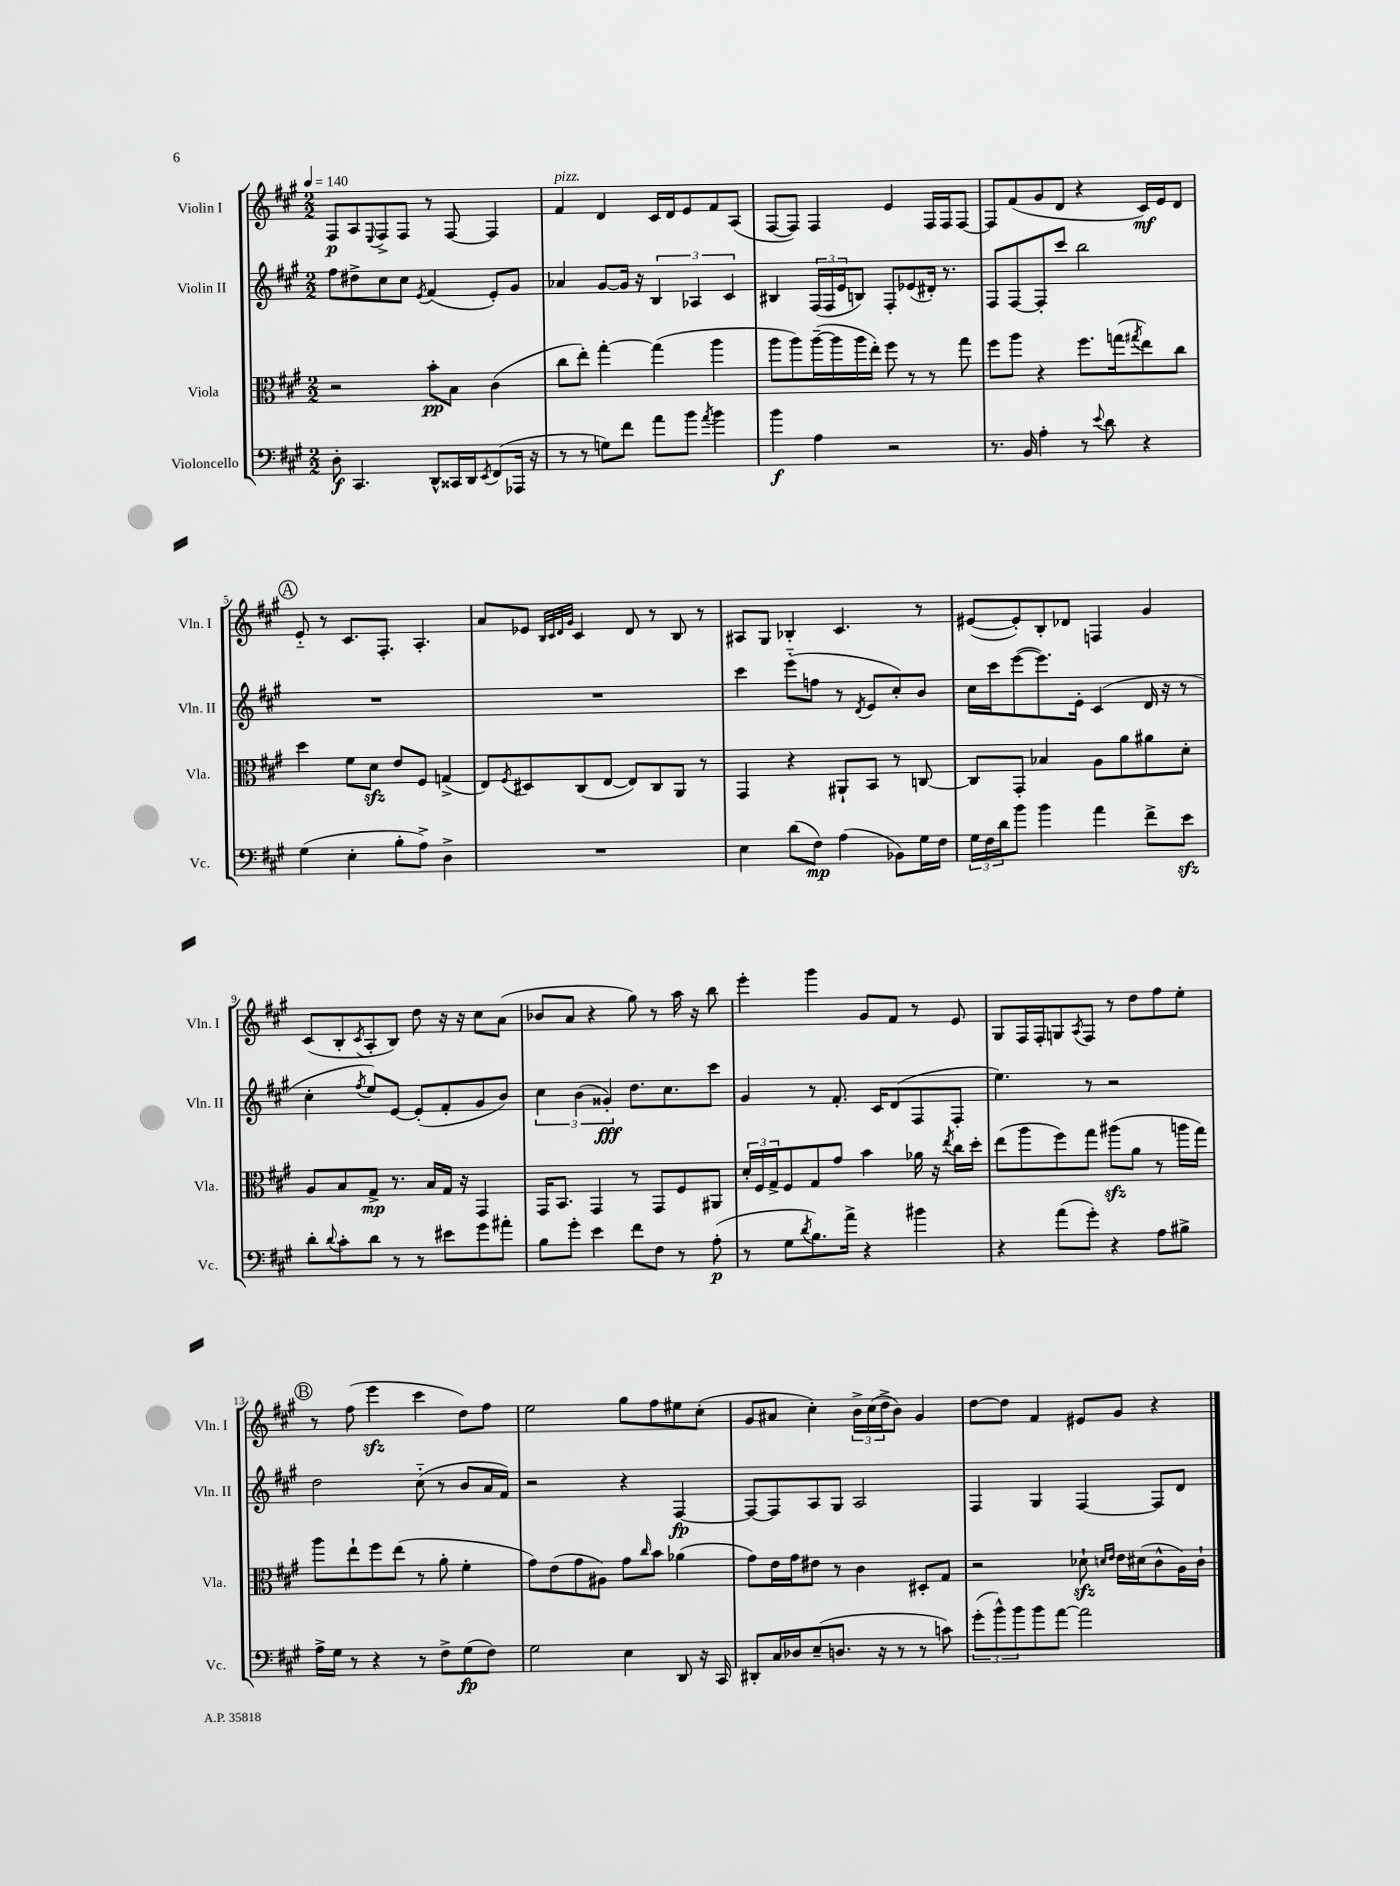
<<
\new StaffGroup <<
\new Staff = "s0" \with { instrumentName = "Violin I" shortInstrumentName = "Vln. I" } {
    \clef treble \key a \major \numericTimeSignature \time 2/2 \tempo 4 = 140
    fis8\p a8 \appoggiatura { e8 } fis8-> fis8 r8 fis8~ fis4 |
    fis'4^\markup { \italic "pizz." } d'4 cis'16 d'16 e'8 fis'8 a8( |
    fis8~ fis8) fis4 e'4 fis16 fis16 fis8~ |
    fis8 fis'8( gis'8 d'8 r4 cis'16\mf) e'16 d'8 |
    \mark \markup { \circle "A" } e'8-_ r8 cis'8. fis8.-. a4.-. |
    a'8 ees'8 \grace { b32 cis'32 d'32 gis'32 } cis'4 d'8 r8 b8 r8 |
    ais8 gis8 bes4-. cis'4. r8 |
    eis'8~( eis'8-.) b8-. des'8 f4 gis'4 |
    cis'8( b8-. \acciaccatura { cis'8 } a8-. b8) d''8 r16 r16 cis''8 a'8( |
    bes'8 a'8 r4 gis''8) r8 a''16 r16 b''8 |
    e'''4-. gis'''4 gis'8 fis'8 r8 e'8 |
    gis8 fis16 fis16-. g8 \acciaccatura { a8 } fis8 r8 d''8 fis''8 e''8-. |
    \mark \markup { \circle "B" } r8 fis''8( e'''4\sfz cis'''4 d''8) fis''8 |
    e''2 gis''8 fis''8 eis''8 cis''8-.( |
    gis'8 ais'8 cis''4-.) \tuplet 3/2 { b'16-> cis''16( d''16-> } b'8) gis'4 |
    d''8~ d''8 fis'4 eis'8 gis'8 r4 \bar "|." |
}
\new Staff = "s1" \with { instrumentName = "Violin II" shortInstrumentName = "Vln. II" } {
    \clef treble \key a \major \numericTimeSignature \time 2/2
    fis''8 dis''8-> cis''8 cis''8 \acciaccatura { e'8 } fis'4( e'8-.) gis'8 |
    aes'4 gis'8~ gis'16 r16 \tuplet 3/2 { b4 aes4 cis'4 } |
    bis4 \tuplet 3/2 { fis16( fis16 e'16 } b8) fis8-. ees'8( dis'16-.) r8. |
    fis8 fis8~ fis8-. cis'''8 b''2 |
    \mark \markup { \circle "A" } R1 |
    R1 |
    cis'''4 e'''8-_( f''8 r8 \acciaccatura { d'8 } e'8 cis''8-.) b'8 |
    cis''16 cis'''16 e'''8~( e'''8.) e'16-. cis'4( d'16 r16 r8 |
    cis''4-. \acciaccatura { fis''8 } e''8) e'8~ e'8-.( fis'8-. gis'8 b'8) |
    \tuplet 3/2 { cis''4 b'4( gisis'4-.\fff) } d''8. cis''8. cis'''8 |
    gis'4 r8 fis'8.-. cis'16 d'8( fis8 fis8-. |
    e''4.) r8 r2 |
    \mark \markup { \circle "B" } d''2 cis''8-_( r8 b'8 a'16 fis'16) |
    r2 r4 fis4~\fp |
    fis8~ fis8 a8 gis8 a2 |
    fis4 gis4 fis4~ fis8 d'8 \bar "|." |
}
\new Staff = "s2" \with { instrumentName = "Viola" shortInstrumentName = "Vla." } {
    \clef alto \key a \major \numericTimeSignature \time 2/2
    r2 b'8-.\pp b8 cis'4( |
    cis''8 e''8-.) gis''4~-. gis''4( a''4 |
    a''8 a''8) a''16~--( a''16 a''16 e''16-.) fis''8 r8 r8 gis''8 |
    fis''8 a''8 r4 fis''8. g''16( \acciaccatura { gis''8 } e''8) cis''8 |
    \mark \markup { \circle "A" } d''4 fis'8 d'8\sfz e'8 fis8 g4->( |
    e8) \acciaccatura { fis8 } dis8 cis8( e8~ e8) cis8 a,8 r8 |
    gis,4 r4 ais,8-! b,8 r8 c8~ |
    c8 gis,8-. bes4 a8 a'8 ais'8 d'8-. |
    a8 b8 gis8->\mp r8. b16 gis16 r16 gis,4 |
    gis,16 b,8. gis,4 r8 gis,8 fis8 ais,8 |
    \tuplet 3/2 { d'16-. fis16 gis16-> } fis8 gis8 gis'8 b'4 aes'16 r16 \acciaccatura { e''8 } cis''16 d''16-. |
    e''8( a''8 fis''8) gis''8 ais''8\sfz( a'8 r8 a''16 gis''16) |
    \mark \markup { \circle "B" } a''8 e''8-! fis''8 e''8( r8 a'8-. fis'4-. |
    gis'8) e'8( gis'8 ais8) gis'8 \grace { cis''16 } b'8 aes'4( |
    gis'8) e'16 gis'16 eis'8 r8 cis'4 dis8-. gis8 |
    r2 des'8-!\sfz \grace { d'16 e'16 } e'16 dis'16( cis'8-^ a16) cis'16-! \bar "|." |
}
\new Staff = "s3" \with { instrumentName = "Violoncello" shortInstrumentName = "Vc." } {
    \clef bass \key a \major \numericTimeSignature \time 2/2
    d8-.\f cis,4. d,8-^ cisis,16 d,16 \acciaccatura { e,8 } fis,8( aes,,16 r16 |
    r8 r8 g8) fis'8 a'8 b'8 \acciaccatura { a'8 } b'4 |
    b'4\f a4 r2 |
    r8. b,16 a4-. r8 \appoggiatura { e'8 } d'8 r4 |
    \mark \markup { \circle "A" } gis4( e4-. b8-. a8->) d4-> |
    R1 |
    e4 d'8( fis8\mp) a4( bes,8) gis16 fis16 |
    \tuplet 3/2 { gis16 fis16 d'16 } b'8 b'4 a'4 fis'8-> e'8\sfz |
    d'8-. \appoggiatura { d'8 } cis'8-. d'8 r8 r8 eis'8 gis'8 ais'8-. |
    b8 gis'8-. e'4 fis'8 fis8 r8 a8-.\p( |
    r8 gis8 \acciaccatura { d'8 } b8.) a'16-> r4 bis'4 |
    r4 a'8( gis'8-.) r4 a8 bis8-> |
    \mark \markup { \circle "B" } a16-> gis16 r8 r4 r8 fis8-> gis8\fp( fis8) |
    gis2 e4 d,8 r16 cis,16 |
    dis,8-. cis16 des16 e8--( d8. r16 r8 r8 c'8) |
    \tuplet 3/2 { gis'8-.( b'8-^) b'8 } b'8 a'8~ a'2 \bar "|." |
}
>>
>>
